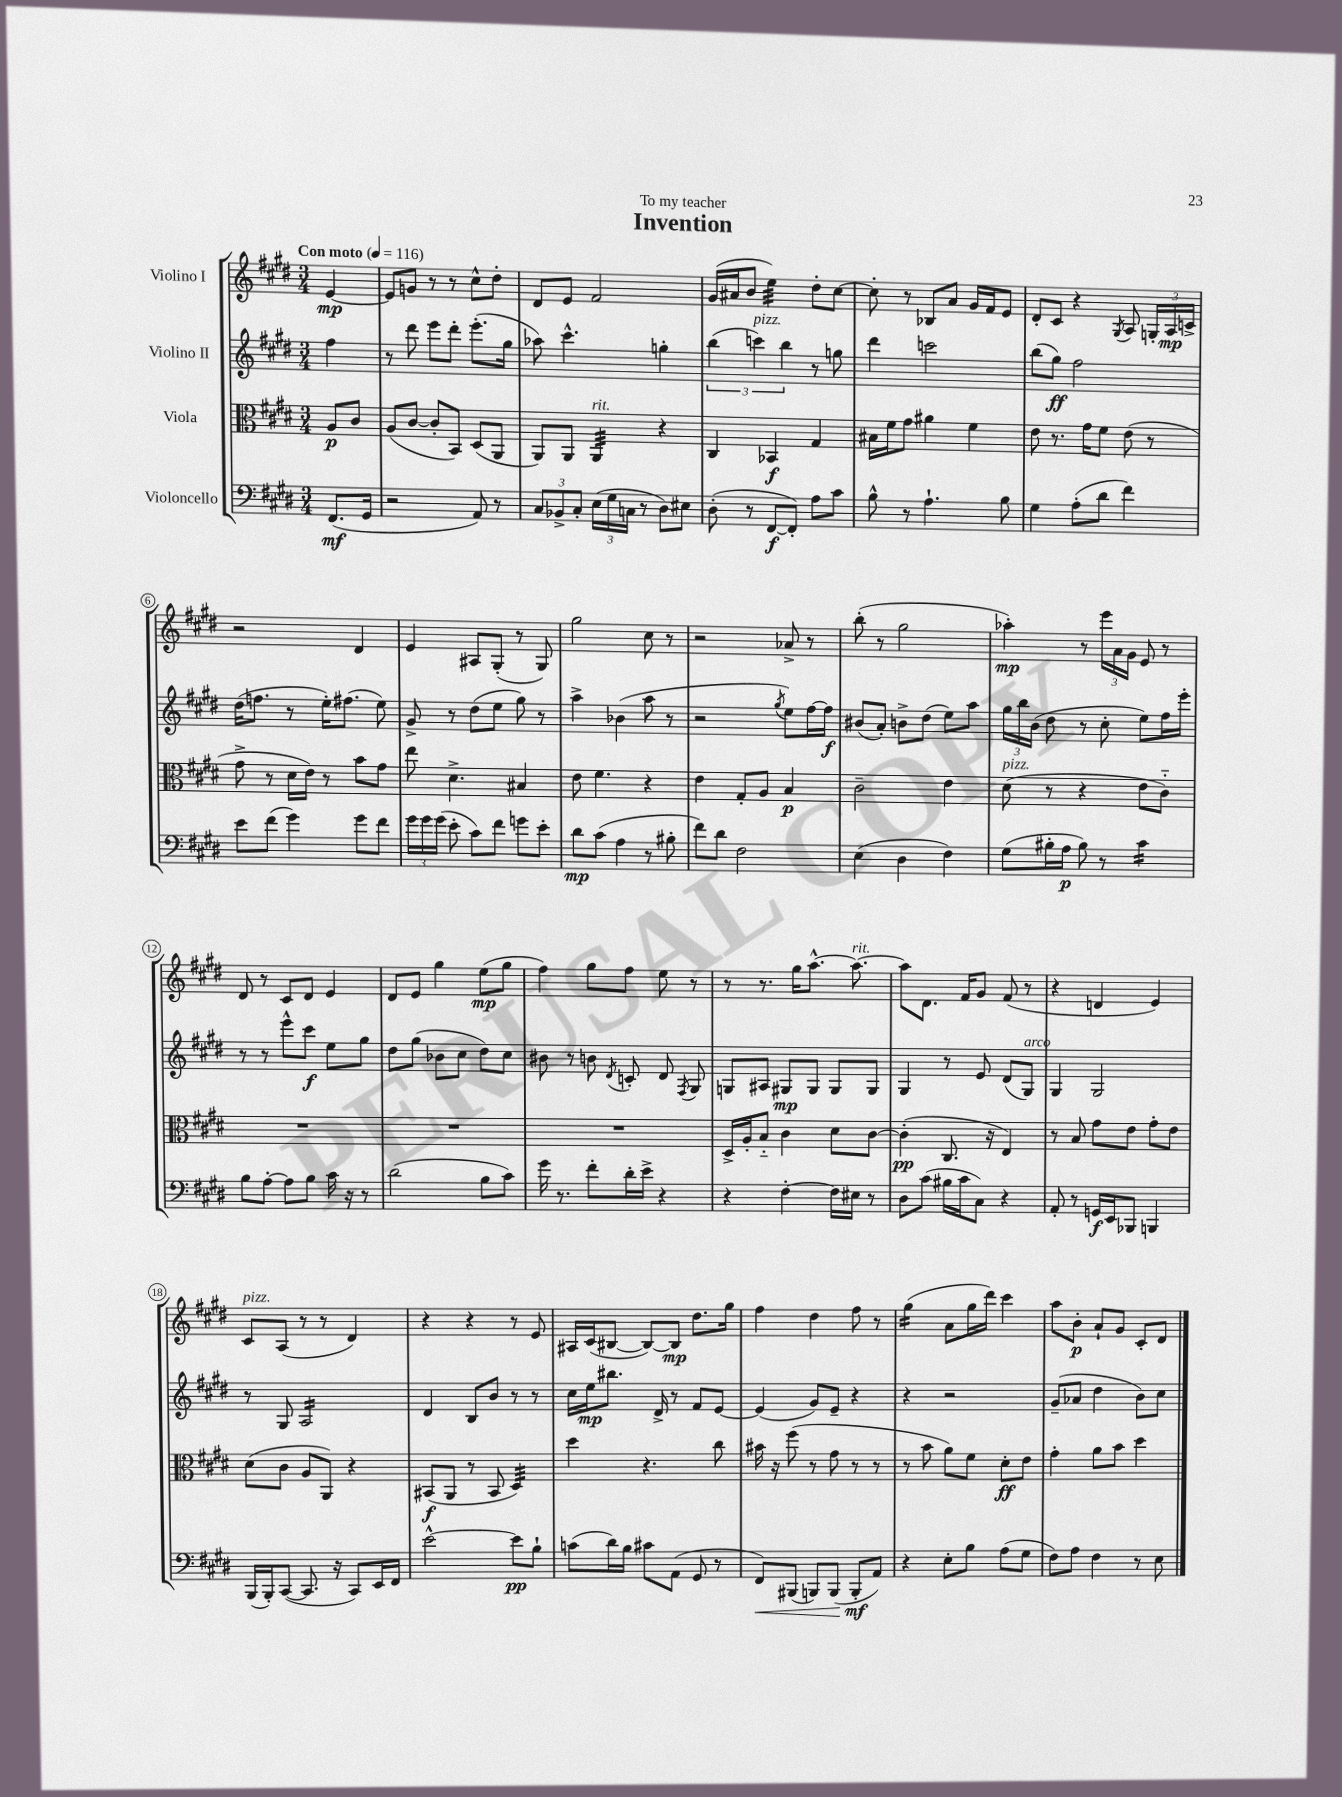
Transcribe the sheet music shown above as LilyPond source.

\header { title = "Invention" dedication = "To my teacher" }
<<
\new StaffGroup <<
\new Staff = "s0" \with { instrumentName = "Violino I" } {
    \clef treble \key e \major \numericTimeSignature \time 3/4 \partial 4 \tempo "Con moto" 4 = 116
    \autoBeamOff e'4~\mp |
    e'8[ g'8] r8 r8 cis''8[-^ dis''8]-. |
    dis'8[ e'8] fis'2 |
    gis'16[( ais'16 b'8] e''4:32) dis''8[-. cis''8]~ |
    cis''8-. r8 bes8[ a'8] gis'16[ fis'16 e'8] |
    dis'8[-. cis'8] r4 \acciaccatura { gis8 } a8 \tuplet 3/2 { g16[-. a16\mp c'16]-> } |
    r2 dis'4 |
    e'4 ais8[ gis8]-.( r8 gis8) |
    gis''2 cis''8 r8 |
    r2 aes'8-> r8 |
    b''8-.( r8 gis''2 |
    aes''4-.\mp) r8 \tuplet 3/2 { e'''16[ a'16 gis'16] } e'8 r8 |
    dis'8 r8 cis'8[ dis'8] e'4 |
    dis'8[ e'8] gis''4 e''8[\mp( gis''8] |
    fis''4) gis''8[ fis''8] e''8 r8 |
    r8 r8. gis''16[ a''8.]~-^ a''8.~^\markup { \italic "rit." } |
    a''8[ dis'8.] fis'16[ gis'8] fis'8( r8 |
    r4 d'4 e'4) |
    cis'8[^\markup { \italic "pizz." } a8]( r8 r8 dis'4) |
    r4 r4 r8 e'8 |
    ais16[ cis'16( bis8]~ bis8[~) bis8]\mp dis''8.[ gis''16] |
    fis''4 dis''4 fis''8 r8 |
    gis''4:16( a'8[ gis''16 dis'''16]) cis'''4 |
    a''8[ b'8]-.\p a'8[-! gis'8] cis'8[-. dis'8] \bar "|." |
}
\new Staff = "s1" \with { instrumentName = "Violino II" } {
    \clef treble \key e \major \numericTimeSignature \time 3/4 \partial 4
    \autoBeamOff fis''4 |
    r8 dis'''8 e'''8[ dis'''8]-. e'''8.[-.( gis''16] |
    aes''8) cis'''4.-^ g''4-. |
    \tuplet 3/2 { b''4( c'''4^\markup { \italic "pizz." }) b''4 } r8 g''8 |
    dis'''4 c'''2 |
    b''8[( gis''8]\ff) fis''2 |
    dis''16[( f''8.] r8 e''16[-.) fis''8.]( e''8) |
    gis'8-> r8 dis''8[( e''8] gis''8) r8 |
    a''4-> bes'4( a''8 r8 |
    r2 \acciaccatura { gis''8 } e''8[) fis''16~ fis''16]\f |
    bis'8[( a'8]-.) b'8[-> dis''8]( e''8[) a''8] |
    \tuplet 3/2 { gis''16[ b''16 b'16]( } dis''8 r8 cis''8-. e''8[) fis''16 e'''16]-. |
    r8 r8 e'''8[-^ cis'''8]\f e''8[ gis''8] |
    dis''8[ gis''8]( bes'8[ cis''8] dis''8[) cis''8] |
    bis'8 r8 b'8 \acciaccatura { dis'8 } c'8-. dis'8 \acciaccatura { fis8 } gis8 |
    g8[ ais8] gis8[\mp gis8] gis8[ gis8] |
    gis4 r8 e'8 dis'8[( gis8]^\markup { \italic "arco" }) |
    gis4 gis2 |
    r8 gis8 a2:16 |
    dis'4 b8[ b'8] r8 r8 |
    cis''16[ e''16\mp bis''8.] dis'16-> r8 fis'8[ e'8]~ |
    e'4( gis'8[) e'8]-- r4 |
    r4 r2 |
    gis'8[--( aes'8] dis''4 b'8[) cis''8] \bar "|." |
}
\new Staff = "s2" \with { instrumentName = "Viola" } {
    \clef alto \key e \major \numericTimeSignature \time 3/4 \partial 4
    \autoBeamOff a8[\p cis'8] |
    a8[( cis'8]~ cis'8[-. b,8]) dis8[( a,8] |
    a,8[) a,8] a,4:32^\markup { \italic "rit." } r4 |
    cis4 bes,4\f gis4 |
    bis16[ fis'16 gis'8] ais'4 fis'4 |
    e'8 r8. gis'16[ fis'8] e'8( r8 |
    gis'8-> r8 dis'16[ e'16]) r8 b'8[ gis'8] |
    e''8 dis'4.-> bis4 |
    e'8 fis'4. r4 |
    e'4 gis8[-. a8] b4\p |
    cis'2-- e'4 |
    dis'8^\markup { \italic "pizz." }( r8 r4 e'8[ cis'8]-_) |
    R2. |
    R2. |
    R2. |
    dis16[-> a16-. b8]-_ cis'4 dis'8[ cis'8]~ |
    cis'4-.\pp( cis8. r16 e4) |
    r8 b8 gis'8[ e'8] gis'8[-. e'8] |
    dis'8[( cis'8] a8[ a,8]) r4 |
    bis,8[\f( a,8] r8 bis,8 dis4:32) |
    dis''4 r4. cis''8 |
    bis'16 r16 fis''8( r8 gis'8 r8 r8 |
    r8 b'8 a'8[) fis'8] dis'8[-.\ff e'8] |
    gis'4-. a'8[ b'8] dis''4 \bar "|." |
}
\new Staff = "s3" \with { instrumentName = "Violoncello" } {
    \clef bass \key e \major \numericTimeSignature \time 3/4 \partial 4
    \autoBeamOff fis,8.[\mf( gis,16] |
    r2 a,8) r8 |
    \tuplet 3/2 { cis8[ bes,8-> cis8]-. } \tuplet 3/2 { e16[( gis16 c16] } r8 dis8[) eis8] |
    dis8-.( r8 fis,8[~\f fis,8]-.) a8[ cis'8] |
    b8-^ r8 a4.-! b8 |
    gis4 a8[-.( dis'8] fis'4) |
    e'8[ fis'8]( gis'4) gis'8[ fis'8] |
    \tuplet 3/2 { gis'16[ gis'16 gis'16]( } e'8-. cis'8[) fis'8] g'8[ e'8]-. |
    dis'8[\mp cis'8]( a4 r8 bis8-. |
    fis'8[) dis'8] fis2 |
    e4( dis4 fis4) |
    gis8[( bis16-. a16]\p bis8) r8 cis'4:16 |
    b8[ a8]~-. a8[ b8] cis'16 r16 r8 |
    dis'2( b8[ cis'8]) |
    gis'16 r8. fis'8[-. dis'16-. e'16]-> r4 |
    r4 fis4~-. fis16[ eis16] r8 |
    dis8[ cis'8]( bis16[ cis'16 cis8]) r4 |
    a,8-. r8 g,16[\f e,16 bes,,8] b,,4 |
    b,,16[( b,,16-.) cis,8]~( cis,8. r16 cis,8[) e,16 fis,16] |
    e'2~-^ e'8[\pp b8]-! |
    c'8[( dis'16) b16] cis'8[ a,8]( gis,8 r8 |
    fis,8[\<) bis,,8]( b,,8[) b,,8]( b,,8[-.\mf\! a,8]) |
    r4 e8[-. b8] a8[( gis8] |
    fis8[) a8] fis4 r8 e8 \bar "|." |
}
>>
>>
\layout { \context { \Score \override BarNumber.stencil = #(make-stencil-circler 0.1 0.3 ly:text-interface::print) } }
